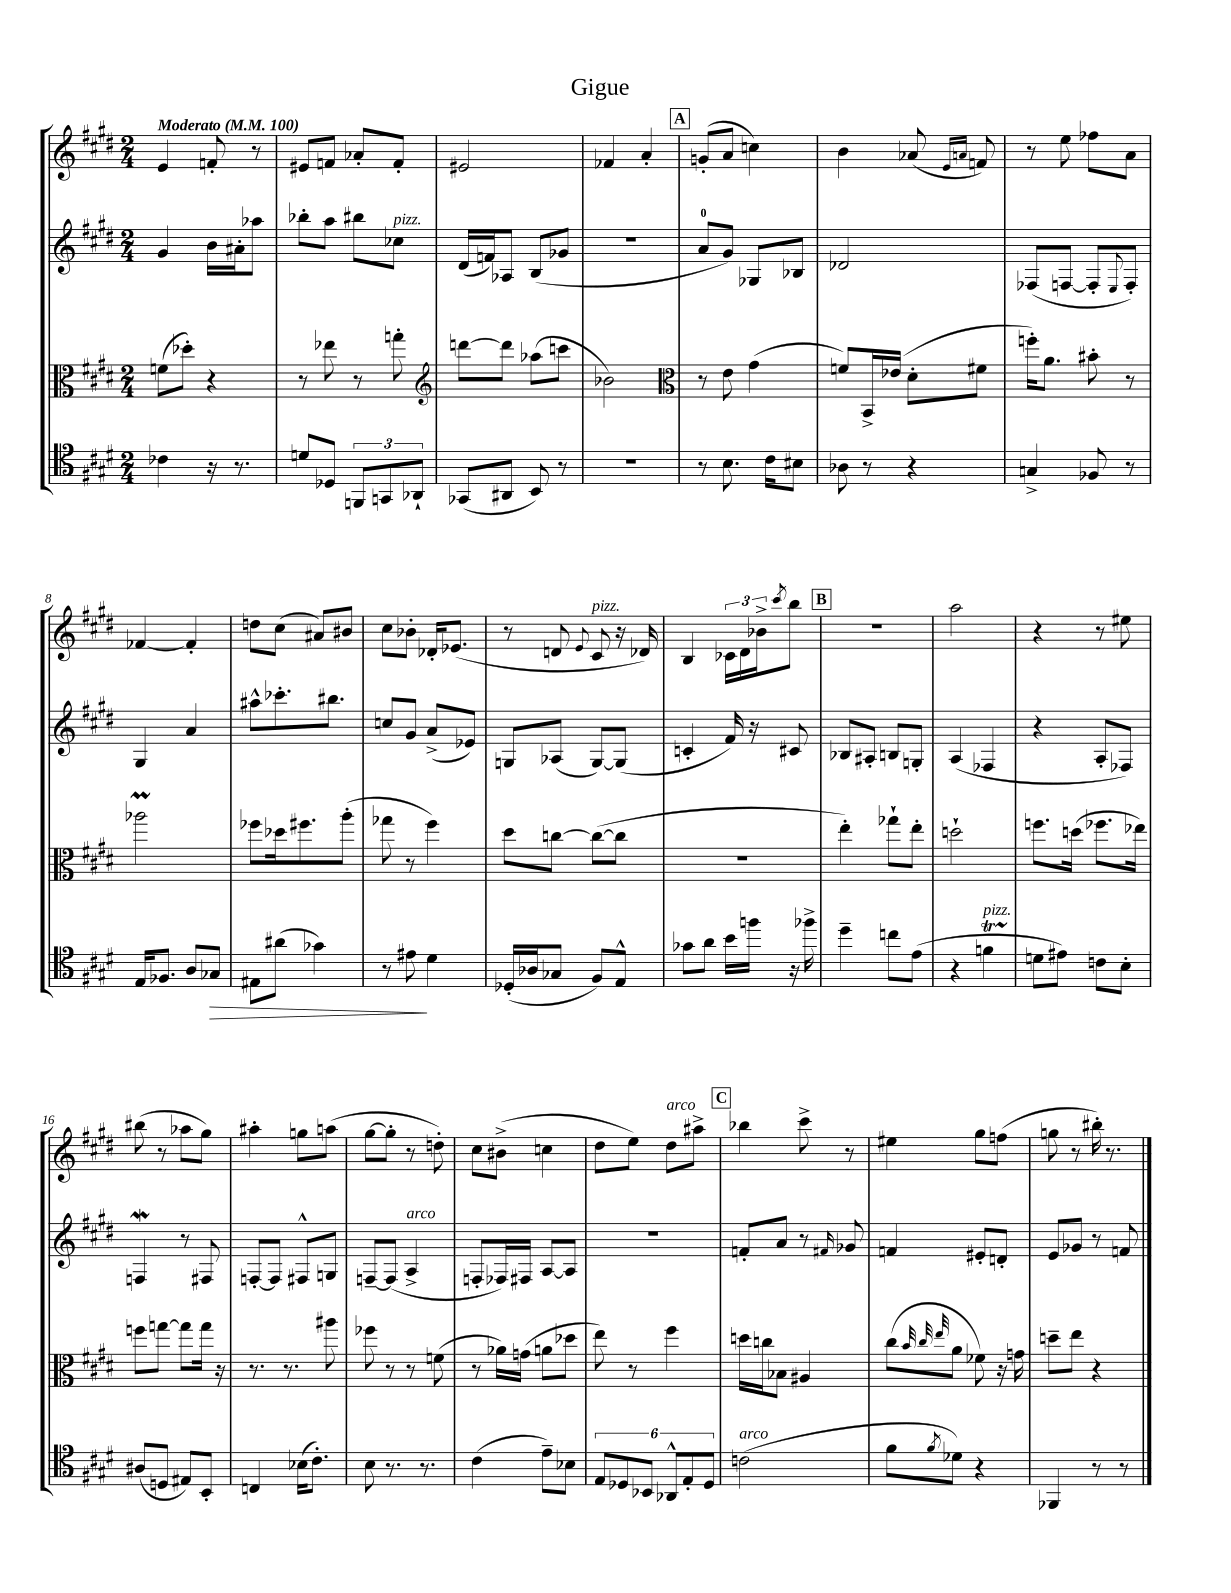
\header { title = "Gigue" }
<<
\new StaffGroup <<
\new Staff = "s0" {
    \clef treble \key e \major \numericTimeSignature \time 2/4 \tempo "Moderato" 4 = 100
    e'4 f'8-. r8 |
    eis'8 f'8 aes'8-. f'8-. |
    eis'2 |
    fes'4 a'4-. |
    \mark \markup { \box "A" } g'8-.( a'8 c''4) |
    b'4 aes'8( \grace { e'16 a'16 } f'8) |
    r8 e''8 fes''8 a'8 |
    fes'4~ fes'4-. |
    d''8 cis''8( ais'8) bis'8 |
    cis''8 bes'8-. des'16-. ees'8.( |
    r8 d'8 \appoggiatura { e'8 } cis'8^\markup { \italic "pizz." } r16 des'16) |
    b4 \tuplet 3/2 { ces'16 dis'16 bes'16-> } \acciaccatura { cis'''8 } b''8 |
    \mark \markup { \box "B" } R2 |
    a''2 |
    r4 r8 eis''8 |
    bis''8( r8 aes''8 gis''8) |
    ais''4-. g''8 a''8( |
    gis''8~ gis''8-. r8 d''8-.) |
    cis''8 bis'8->( c''4 |
    dis''8 e''8) dis''8^\markup { \italic "arco" } ais''8-> |
    \mark \markup { \box "C" } bes''4 cis'''8-> r8 |
    eis''4 gis''8 f''8( |
    g''8 r8 bis''16-.) r8. \bar "|." |
}
\new Staff = "s1" {
    \clef treble \key e \major \numericTimeSignature \time 2/4
    gis'4 b'16 ais'16-. aes''8 |
    bes''8-. a''8 bis''8 ces''8^\markup { \italic "pizz." } |
    dis'16( f'16) aes8 b8( ges'8 |
    R2 |
    \mark \markup { \box "A" } a'8-0 gis'8) ges8 bes8 |
    des'2 |
    fes8( f8~ f8-. \appoggiatura { e8 } f8-.) |
    gis4 a'4 |
    ais''8-^ ces'''8.-. bis''8. |
    c''8 gis'8 a'8->( ees'8) |
    g8 aes8( g8~) g8( |
    c'4-. fis'16) r16 cis'8 |
    \mark \markup { \box "B" } bes8 ais8-. b8 g8-. |
    a4( fes4 |
    r4 a8-. fes8) |
    f4\mordent r8 fis8 |
    f8~-. f8 fis8-^ g8 |
    f8~-- f8( a4->^\markup { \italic "arco" } |
    f8-. fes16) fis16 a8~ a8 |
    R2 |
    \mark \markup { \box "C" } f'8-. a'8 r8 \grace { fis'16 } ges'8 |
    f'4 eis'8-. d'8-. |
    e'8 ges'8 r8 f'8 \bar "|." |
}
\new Staff = "s2" {
    \clef alto \key e \major \numericTimeSignature \time 2/4
    f'8( des''8-.) r4 |
    r8 ees''8 r8 g''8-. |
    \clef treble d'''8~ d'''8 aes''8( c'''8 |
    bes'2) |
    \mark \markup { \box "A" } \clef alto r8 e'8 gis'4( |
    f'8) b,16-> ees'16( dis'8-. fis'8 |
    f''16-.) a'8. bis'8-. r8 |
    aes''2\prall |
    fes''8 des''16 fis''8. a''8-.( |
    ges''8 r8 fis''4) |
    dis''8 c''8~ c''8~( c''8 |
    R2 |
    \mark \markup { \box "B" } e''4-.) ges''8-! e''8-. |
    d''2-! |
    f''8. d''16( fes''8. ees''16) |
    f''8 g''8~ g''8 g''16 r16 |
    r8. r8. ais''8 |
    fes''8 r8 r8 f'8( |
    r8 aes'16) g'16( a'8 des''8 |
    e''8) r8 fis''4 |
    \mark \markup { \box "C" } d''16 c''16 bes8 ais4 |
    cis''8( \grace { b'32 cis''32 e''32 } a'8 fes'8) r16 g'16 |
    d''8-- e''8 r4 \bar "|." |
}
\new Staff = "s3" {
    \clef tenor \key e \major \numericTimeSignature \time 2/4
    ces'4 r16 r8. |
    d'8 des8 \tuplet 3/2 { f,8 g,8 aes,8-! } |
    ges,8( ais,8 b,8) r8 |
    r2 |
    \mark \markup { \box "A" } r8 b8. cis'16 bis8 |
    aes8 r8 r4 |
    g4-> fes8 r8 |
    e16 fes8. a8 ges8\> |
    eis8 ais'8( ges'4) |
    r8 eis'8\! dis'4 |
    des16-.( aes16 ges8 fis8) e8-^ |
    ges'8 a'8 b'16 f''16 r16 fes''16-> |
    \mark \markup { \box "B" } dis''4-- c''8 e'8( |
    r4 f'4\startTrillSpan^\markup { \italic "pizz." } |
    d'8\stopTrillSpan eis'8) c'8 b8-. |
    ais8( d8 eis8) b,8-. |
    c4 bes16( cis'8.-.) |
    b8 r8. r8. |
    cis'4( e'8--) bes8 |
    \tuplet 6/4 { e8 des8 bes,8 aes,8-^ e8-. des8 } |
    \mark \markup { \box "C" } c'2^\markup { \italic "arco" }( |
    fis'8 \acciaccatura { fis'8 } des'8) r4 |
    fes,4 r8 r8 \bar "|." |
}
>>
>>
